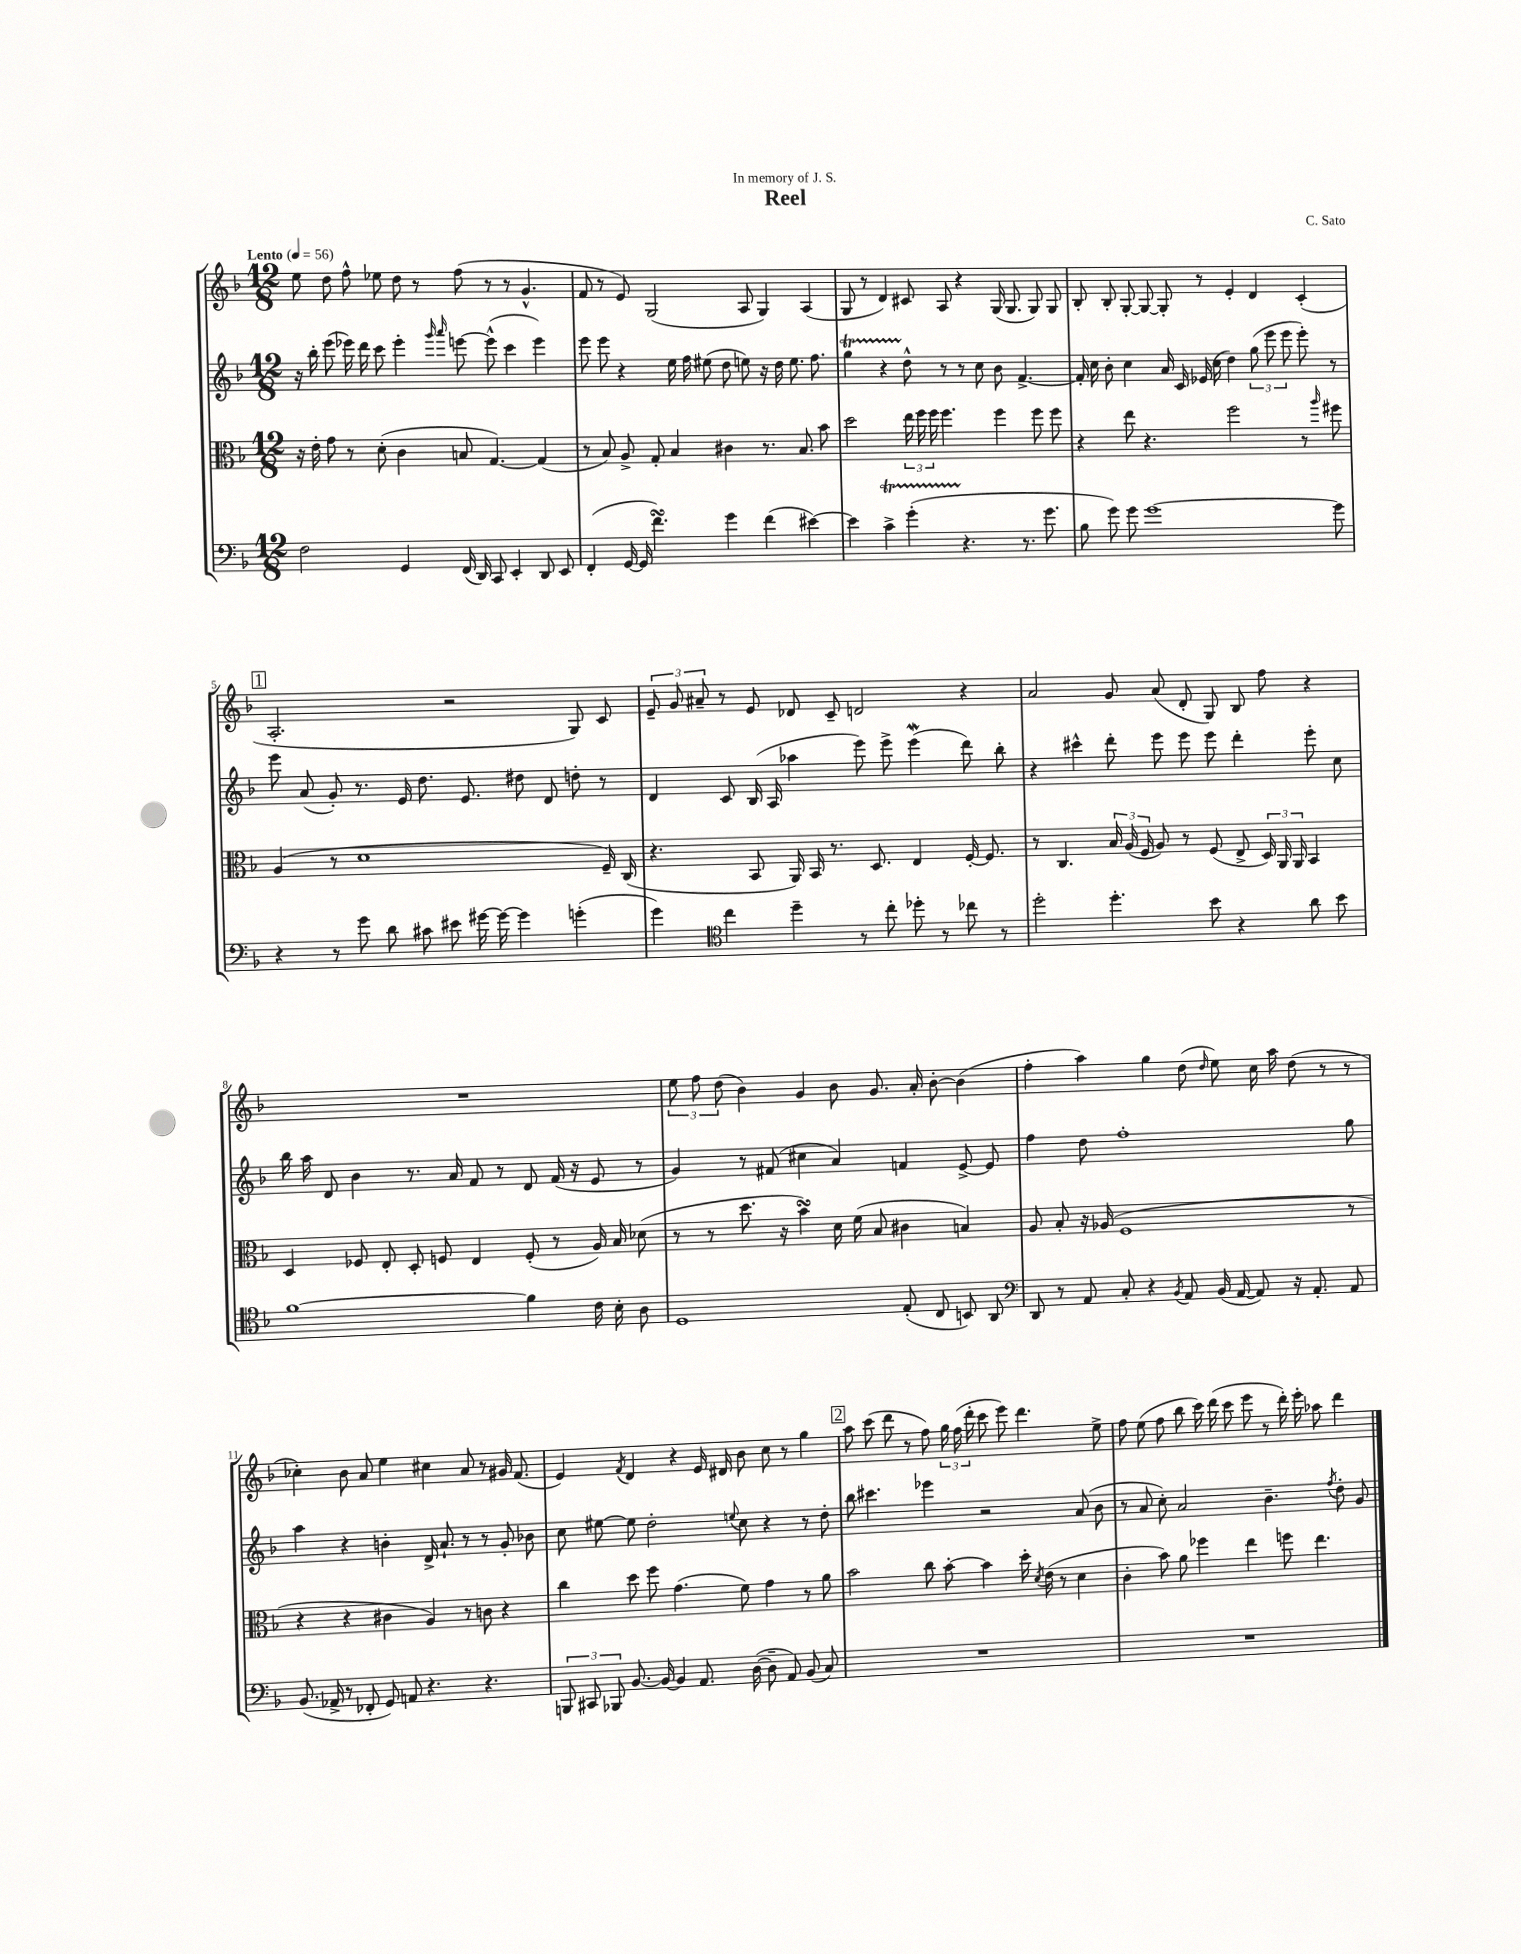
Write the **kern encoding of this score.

**kern	**kern	**kern	**kern
*part4	*part3	*part2	*part1
*staff4	*staff3	*staff2	*staff1
*clefF4	*clefC3	*clefG2	*clefG2
*k[b-]	*k[b-]	*k[b-]	*k[b-]
*M12/8	*M12/8	*M12/8	*M12/8
*MM56	*MM56	*MM56	*MM56
=1	=1	=1	=1
!	!	!	!LO:TX:a:B:t=Lento
2F\	16r	16r	8ee\
.	16e'\	16bb-'\	.
.	8g\	(8eee\	8dd\
.	8r	16eee-X\)	8ff^^\
.	.	16ddd\	.
.	(8d'\	8ccc\	8ee-X\
4GG/	4c\	4eee-'\	8dd\
.	.	.	8r
.	.	16qqggg/	.
.	.	16qqaaa/	.
(16FF/	8Bn/	[8eeen\	(8ff\
16DD/)	.	.	.
8CC/	[4.G/)	(8eee^^\]	8r
4EE'/	.	4ccc\	8r
.	.	.	4.g^^/
8DD/	(4G/]	4eee\)	.
8EE/	.	.	.
=2	=2	=2	=2
(4FF'/	8r	8eee\	8f/
.	8B-/)	8eee\	8r
[16GG/	8A^/	4r	8e/)
16GG/]	.	.	.
4.fsSSs\)	8G'/	.	(2G/
.	4B-/	16ee\	.
.	.	16ff\	.
.	.	(8ee#X\	.
4g\	4c#X\	8dd\	.
.	.	8een\)	8A/
(4f\	8.r	16r	4G/)
.	.	16dd\	.
.	.	8.ee\	.
.	8.B-/	.	.
[4e#X\)	.	.	(4A/
.	.	8.ff\	.
.	8b-\	.	.
=3	=3	=3	=3
4e#\]	2dd\	4ggT\	8G/
.	.	.	8r
4cT^\	.	4r	4d/)
(4gTTT'\	24ee\	8dd^^\	8c#X/
.	24ff\	.	.
.	24ff\	.	.
.	4.ff\	8r	8A/
4.r	.	8r	4r
.	.	8cc\	.
.	4ff\	8b-\	(16G/
.	.	.	8.G/
8.r	.	[4.f^/	.
.	8ff\	.	8G/)
8.g\	.	.	.
.	8ff\	.	8G/
=4	=4	=4	=4
8B-\	4r	16f'/]	8B-'/
.	.	16cc\	.
8g\)	.	8b-'\	8B-'/
8g\	8ee\	4cc\	[8G'/
[1g	4.r	.	8G/_
.	.	16a/	8G'/]
.	.	16c/	.
.	.	(16e-X/	8r
.	.	16cc\	.
.	2ff\	4dd\)	4e'/
.	.	(12gg\	4d/
.	.	12eee\	.
.	.	12eee\	.
.	8r	8eee'\)	(4c'/
.	16qqaa/	.	.
8g\]	8ff#X\	8r	.
!!LO:LB:g=z
!!LO:REH:place=s1:t=1
=5	=5	=5	=5
4r	(4A/	8eee\	2.A'/
.	.	(8a/	.
8r	8r	8g'/)	.
8g\	1d	8.r	.
8d\	.	.	.
.	.	16e/	.
8c#X\	.	8.dd\	.
8e#X\	.	.	2r
.	.	8.e/	.
[16g#X\	.	.	.
16g#\_	.	.	.
4g#\]	.	8dd#X\	.
.	.	8d/	.
(4gn'\	.	8ddn'\	8G/)
.	16F~/)	8r	8c/
.	(16C/	.	.
=6	=6	=6	=6
4g\)	4.r	4d/	12e~/
.	.	.	12g/
.	.	.	12a#X~/
*clefC4	*	*	*
4cc\	.	8c/	8r
.	8BB-/	(16B-/	8e/
.	.	16A/	.
4dd~\	16AA/)	4aa-X\	8d-X/
.	16BB-/	.	.
.	8.r	.	8c~/
8r	.	8eee\)	2dn/
.	8.D/	.	.
8cc'\	.	8eee^\	.
8dd-X'\	4E/	(4eeeW\	.
8r	.	.	.
8cc-X\	[16F'/	8ddd\)	4r
.	8.F/]	.	.
8r	.	8bb-'\	.
=7	=7	=7	=7
2dd'\	8r	4r	2a/
.	4.C/	.	.
.	.	4ccc#X^^\	.
4.dd'\	24B-/	8ddd'\	8g/
.	(24A/	.	.
.	24F/	.	.
.	8A/)	8eee\	(8a/
.	8r	8eee\	8d'/
8b-\	(8F/	8eee\	8G/)
4r	8E^/	4ddd'\	8B-/
.	24D/)	.	8ff\
.	24AA/	.	.
.	24AA/	.	.
8a\	4BB-/	8eee'\	4r
8b-\	.	8cc\	.
!!LO:LB:g=z
=8	=8	=8	=8
[1f	4D/	16bb-\	1.r
.	.	16aa\	.
.	.	8d/	.
.	8F-X/	4b-\	.
.	8E'/	.	.
.	8D'/	8.r	.
.	8Fn/	.	.
.	.	16a/	.
.	4E/	8f/	.
.	.	8r	.
4f\]	(8F'/	8d/	.
.	8r	(16f/	.
.	.	16r	.
16c\	16A/)	8e/	.
16B-'\	16B-/	.	.
8A\	(8d-X\	8r	.
=9	=9	=9	=9
1D	8r	4g/)	12ee\
.	.	.	12ff\
.	8r	.	.
.	.	.	(12dd\
.	8.dd\	8r	4b-\)
.	.	(8f#X/	.
.	16r	.	.
.	4b-sSSs\)	4cc#X\	4g/
.	16d\	4a/)	8b-\
.	(16f\	.	.
.	8B-/	.	8.g/
(8E'/	4c#X\	4fn/	.
.	.	.	16a'/
8C/	.	.	[8b-'\
8BBn/)	4Bn/)	[8e^/	(4b-\]
8AA/	.	8e/]	.
=10	=10	=10	=10
*clefF4	*	*	*
8DD/	8A/	4ff\	4ff'\
8r	8B-'/	.	.
8AA/	16r	8dd\	4aa\)
.	(16A-X/	.	.
8C'/	1F	1ff'	.
4r	.	.	4gg\
8qBB-/	.	.	.
8AA/	.	.	(8dd\
.	.	.	16qqdd/
(16BB-/	.	.	8ee\)
[16AA/	.	.	.
8AA/])	.	.	16cc\
.	.	.	16aa\
16r	.	.	(8dd\
8.AA'/	.	.	.
.	.	.	8r
8AA/	8r	8gg\	8r
!!LO:LB:g=z
=11	=11	=11	=11
(8.BB-/	4r	4aa\	4cc-X'\)
16AA-X^/	.	.	.
8r	4r	4r	8b-\
8FF-X'/	.	.	8a/
8GG/)	4c#X\	4bn'\	4ee\
8AAn/	.	.	.
4.r	4A/)	16d^/	4cc#X\
.	.	8.a`/	.
.	8r	8r	8a/
4.r	8cn\	8r	8r
.	4r	8g'/	16g#X/
.	.	.	(8.f/
.	.	8b-X\	.
=12	=12	=12	=12
12BBBn/	4cc\	8cc\	4e/)
12CC#X/	.	.	.
.	.	[8ee#X\	.
12BBB-X/	.	.	.
.	.	.	8qf/
[8.BB-/	8dd\	8ee#\]	4d/
.	8ff\	2dd'\	.
16BB-/_	.	.	.
4BB-/]	(4.g\	.	4r
8.AA/	.	.	16e/
.	.	.	16d#X/
.	.	8qqeen/	.
.	8f\)	8cc\	8b-\
([16D\	.	.	.
8D~\]	4g\	4r	8cc\
8AA/)	.	.	8r
(8BB-/	8r	8r	4gg\
8C/)	8a\	8dd'\	.
!!LO:REH:place=s1:t=2
=13	=13	=13	=13
1.r	2b-\	8bb-\	8aa\
.	.	4.ccc#X\	(8ccc\
.	.	.	8ddd\
.	.	.	8r
.	8cc\	4eee-X\	8ff\)
.	[8b-'\	.	24gg\
.	.	.	(24ff\
.	.	.	24ddd'\
.	4b-\]	2r	8ccc\
.	.	.	8eee\)
.	16dd'\	.	4.ddd\
.	8qd/	.	.
.	(16e\	.	.
.	8r	.	.
.	4d\	(8a/	.
.	.	8b-\	8ee^\
=14	=14	=14	=14
1.r	4c'\	8r	8ff\
.	.	8a/	(8ee\
.	8b-\)	8cc'\)	8ff\
.	8a\	2a/	8bb-\
.	4ff-X\	.	16ccc\)
.	.	.	(16ddd\
.	.	.	8ccc\
.	4ee\	.	8eee\
.	.	4.b-~\	8r
.	8ffn\	.	16ddd'\)
.	.	.	16eee'\
.	4.ee\	.	8aa-X\
.	.	8qff/	.
.	.	8dd'\	4ddd\
.	.	8g/	.
==	==	==	==
*-	*-	*-	*-
